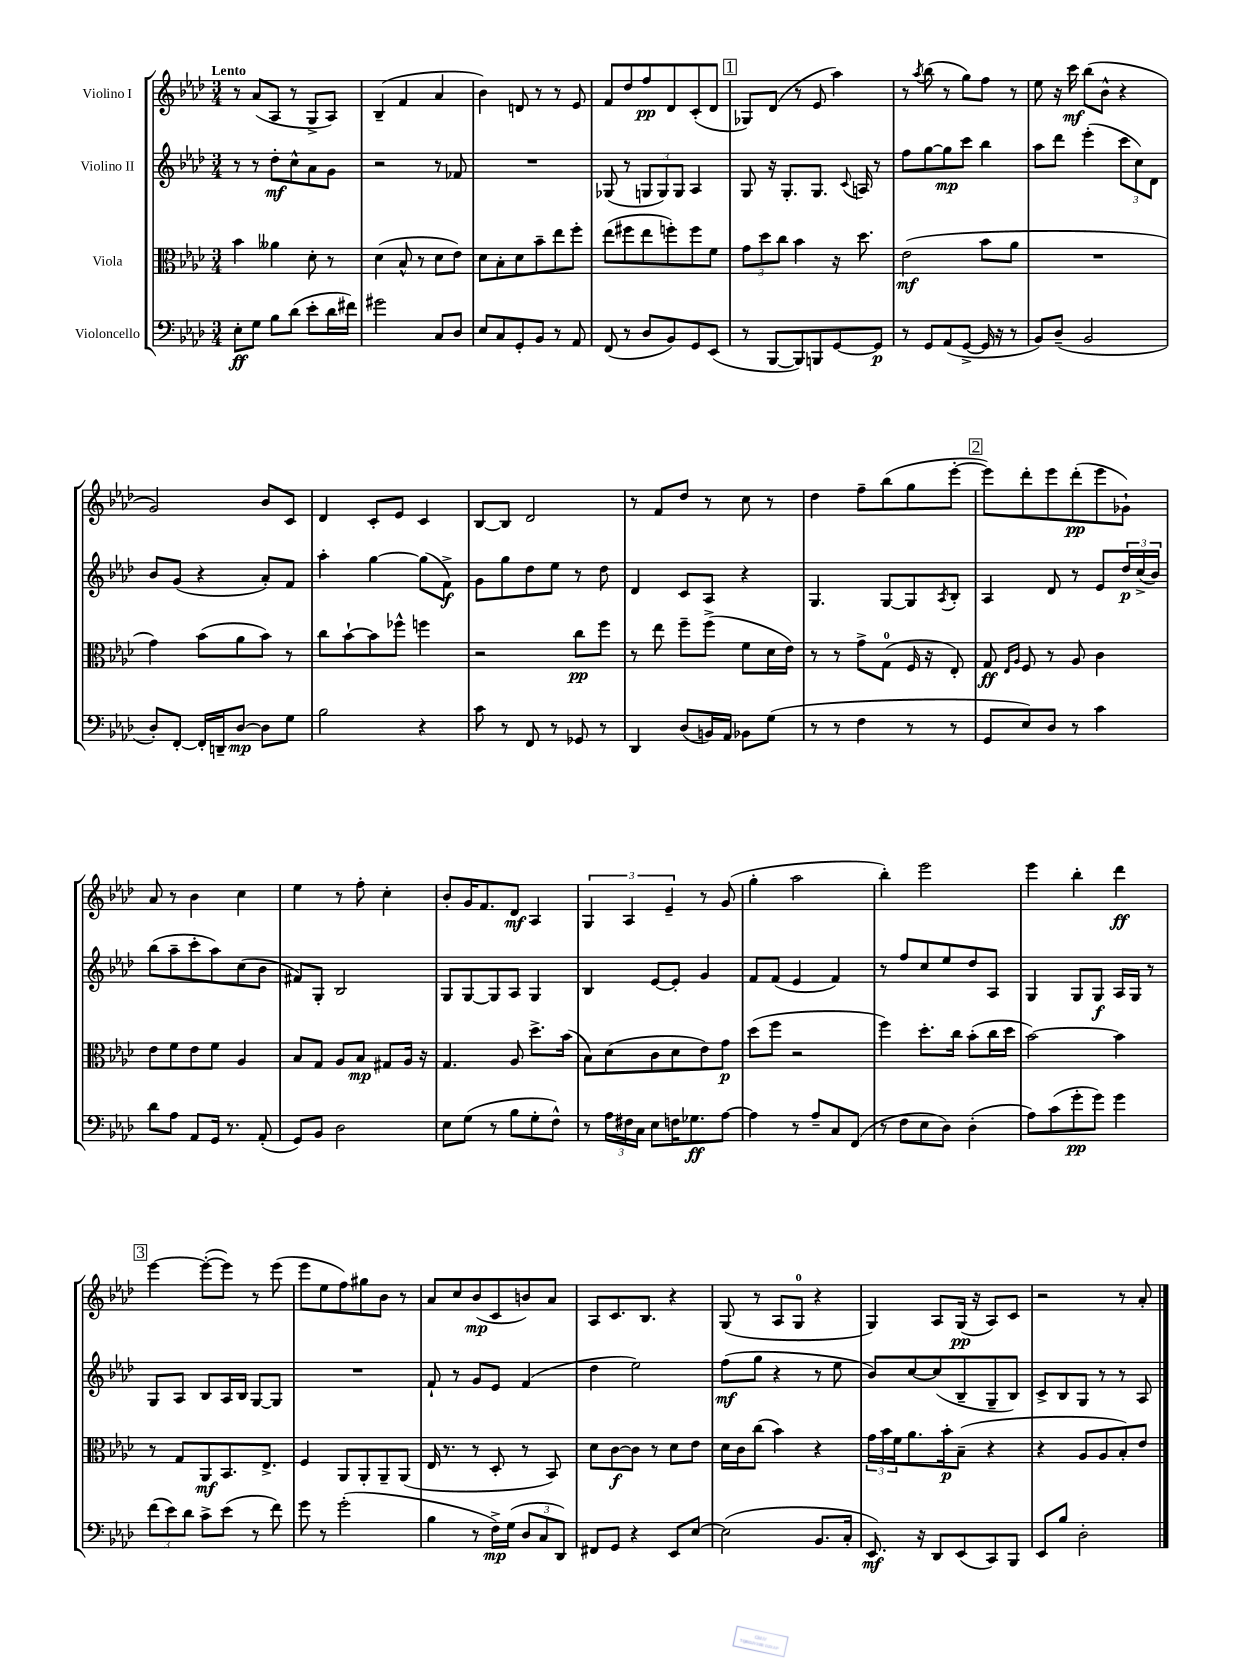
<<
\new StaffGroup <<
\new Staff = "s0" \with { instrumentName = "Violino I" } {
    \clef treble \key aes \major \numericTimeSignature \time 3/4 \tempo "Lento"
    r8 aes'8( aes8 r8 g8-> aes8) |
    bes4--( f'4 aes'4 |
    bes'4) d'8 r8 r8 ees'8 |
    f'8 des''8 f''8\pp des'8 c'8-.( des'8 |
    \mark \markup { \box "1" } ges8) des'8( r8 ees'8 aes''4) |
    r8 \acciaccatura { aes''8 } bes''8( r8 g''8) f''8 r8 |
    ees''8 r16 c'''16\mf bes''8( bes'8-^ r4 |
    g'2) bes'8 c'8 |
    des'4 c'8-. ees'8 c'4 |
    bes8~ bes8 des'2 |
    r8 f'8 des''8 r8 c''8 r8 |
    des''4 f''8-- bes''8( g''8 ees'''8~-. |
    \mark \markup { \box "2" } ees'''8) des'''8-. ees'''8 des'''8-.\pp( ees'''8 ges'8-!) |
    aes'8 r8 bes'4 c''4 |
    ees''4 r8 f''8-. c''4-. |
    bes'8-. g'16 f'8. des'8\mf aes4 |
    \tuplet 3/2 { g4 aes4 ees'4-- } r8 g'8( |
    g''4-. aes''2 |
    bes''4-.) ees'''2 |
    ees'''4 bes''4-. des'''4\ff |
    \mark \markup { \box "3" } ees'''4~ ees'''8~-.( ees'''8) r8 ees'''8( |
    ees'''8 ees''8 f''8) gis''8 bes'8 r8 |
    aes'8 c''8 bes'8\mp( c'8 b'8) aes'8 |
    aes8 c'8. bes8. r4 |
    g8( r8 aes8 g8-0 r4 |
    g4) aes8 g16\pp( r16 aes8) c'8 |
    r2 r8 aes'8-. \bar "|." |
}
\new Staff = "s1" \with { instrumentName = "Violino II" } {
    \clef treble \key aes \major \numericTimeSignature \time 3/4
    r8 r8 des''8-.\mf c''8-^ aes'8 g'8 |
    r2 r8 fes'8 |
    R2. |
    ges8( r8 \tuplet 3/2 { g8 g8) g8 } aes4 |
    \mark \markup { \box "1" } g8 r16 g8.-. g8. \appoggiatura { c'8 } a16 r8 |
    f''8 g''8~ g''8\mp c'''8 bes''4 |
    aes''8 des'''8 ees'''4-.( \tuplet 3/2 { c'''8 c''8) des'8 } |
    bes'8 g'8( r4 aes'8-.) f'8 |
    aes''4-. g''4~ g''8( f'8->\f) |
    g'8 g''8 des''8 ees''8 r8 des''8 |
    des'4 c'8 aes8 r4 |
    g4. g8~ g8 \acciaccatura { aes8 } bes8-. |
    \mark \markup { \box "2" } aes4 des'8 r8 ees'8 \tuplet 3/2 { des''16\p c''16->( bes'16) } |
    bes''8( aes''8-- c'''8-. aes''8) c''8( bes'8 |
    fis'8) g8-. bes2 |
    g8 g8~ g8 aes8 g4 |
    bes4 ees'8~ ees'8-. g'4 |
    f'8 f'8( ees'4 f'4) |
    r8 f''8 c''8 ees''8 des''8 aes8 |
    g4 g8 g8\f aes16 g16 r8 |
    \mark \markup { \box "3" } g8 aes8 bes8 aes16 bes16 g8~ g8 |
    R2. |
    f'8-! r8 g'8 ees'8 f'4( |
    des''4 ees''2) |
    f''8\mf( g''8 r4 r8 ees''8 |
    bes'8) c''8~ c''8( bes8-- g8-- bes8) |
    c'8-> bes8 g8 r8 r8 aes8 \bar "|." |
}
\new Staff = "s2" \with { instrumentName = "Viola" } {
    \clef alto \key aes \major \numericTimeSignature \time 3/4
    bes'4 aeses'4 des'8-. r8 |
    des'4( bes8-^ r8 des'8 ees'8) |
    des'8 bes8-. des'8 bes'8-- ees''8 f''8-. |
    ees''8( fis''8 ees''8 f''8-.) f''8 f'8 |
    \mark \markup { \box "1" } \tuplet 3/2 { g'8 des''8 c''8 } bes'4 r16 des''8. |
    ees'2\mf( bes'8 aes'8 |
    R2. |
    g'4) bes'8( aes'8 bes'8) r8 |
    c''8 bes'8~-! bes'8 fes''8-^ f''4 |
    r2 c''8\pp f''8 |
    r8 ees''8 f''8-- f''8->( f'8 des'16 ees'16) |
    r8 r8 g'8-> g8-0( f16 r16 ees8-.) |
    \mark \markup { \box "2" } g8\ff \grace { ees16 aes16 } f8 r8 aes8 c'4 |
    ees'8 f'8 ees'8 f'8 aes4 |
    bes8 g8 aes8 bes8\mp gis8 aes16 r16 |
    g4. aes8 des''8.-> bes'16( |
    bes8) des'8( c'8 des'8 ees'8) g'8\p |
    des''8( f''8 r2 |
    f''4) des''8.-. c''16 bes'8-.( c''16 des''16 |
    bes'2~) bes'4 |
    \mark \markup { \box "3" } r8 g8 aes,8\mf bes,8. ees8.-> |
    f4 aes,8 aes,8-. aes,8-- aes,8( |
    ees16 r8. r8 des8-. r8 bes,8) |
    des'8 c'8~\f c'8 r8 des'8 ees'8 |
    des'16 c'16 c''8( bes'4) r4 |
    \tuplet 3/2 { g'16 bes'16 f'16 } aes'8. bes'16-.\p bes8--( r4 |
    r4 aes8 aes8 bes8-.) ees'8 \bar "|." |
}
\new Staff = "s3" \with { instrumentName = "Violoncello" } {
    \clef bass \key aes \major \numericTimeSignature \time 3/4
    ees8-.\ff g8 bes8 des'8( ees'8-. des'16 fis'16) |
    gis'2 c8 des8 |
    ees8 c8 g,8-. bes,8 r8 aes,8 |
    f,8( r8 des8 bes,8) g,8 ees,8( |
    \mark \markup { \box "1" } r8 bes,,8~ bes,,8) b,,8 g,8~ g,8\p |
    r8 g,8 aes,8( g,8~-> g,16 r16 r8 |
    bes,8) des8--( bes,2 |
    des8-.) f,8~-. f,16-. d,16-- des8~\mp des8 g8 |
    bes2 r4 |
    c'8 r8 f,8 r8 ges,8 r8 |
    des,4 des8( b,16) aes,16 bes,8 g8( |
    r8 r8 f4 r8 r8 |
    \mark \markup { \box "2" } g,8 ees8) des8 r8 c'4 |
    des'8 aes8 aes,8 g,16 r8. aes,8-.( |
    g,8) bes,8 des2 |
    ees8 g8( r8 bes8 g8-. f8-^) |
    r8 \tuplet 3/2 { aes16 fis16 c16 } ees8 f16 ges8.\ff aes8~ |
    aes4 r8 aes8-- c8 f,8( |
    r8 f8 ees8 des8) des4-.( |
    aes8) c'8( g'8-.\pp g'8) g'4 |
    \mark \markup { \box "3" } \tuplet 3/2 { f'8( ees'8) des'8 } c'8-> ees'8( r8 f'8) |
    g'8 r8 g'2-.( |
    bes4 r8 f16->\mp) g16( \tuplet 3/2 { des8 c8 des,8) } |
    fis,8 g,8 r4 ees,8 ees8~ |
    ees2( bes,8. c16-. |
    ees,8.\mf) r16 des,8 ees,8( c,8) bes,,8 |
    ees,8 bes8 des2-. \bar "|." |
}
>>
>>
\layout { \context { \Score \remove "Bar_number_engraver" } }
